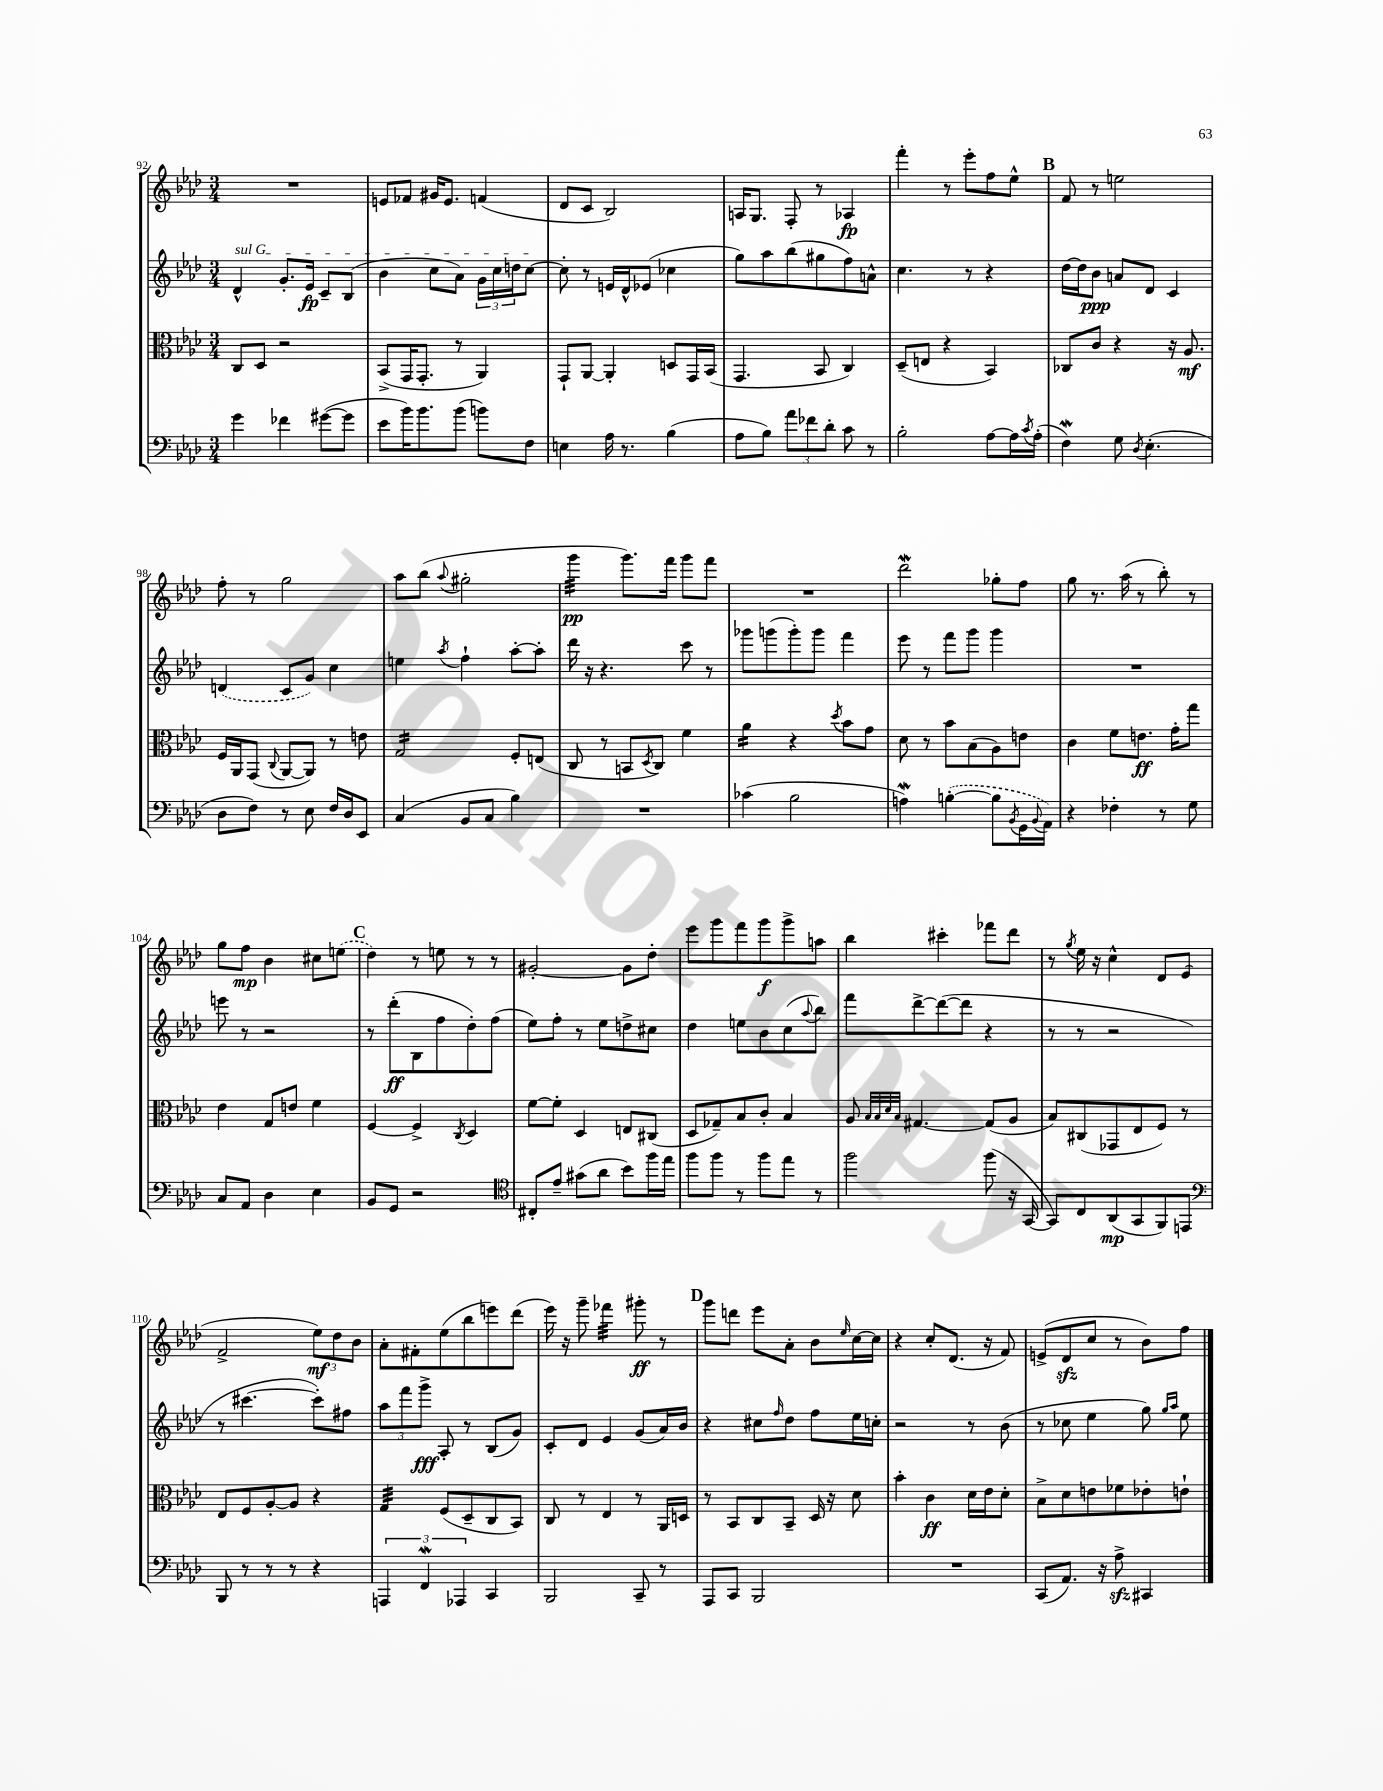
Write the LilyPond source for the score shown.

<<
\new StaffGroup <<
\new Staff = "s0" {
    \clef treble \key aes \major \numericTimeSignature \time 3/4
    R2. |
    e'8 fes'8 gis'16 e'8. f'4( |
    des'8 c'8 bes2) |
    a16 g8. f8-. r8 aes4\fp |
    f'''4-. r8 ees'''8-. f''8 ees''8-^ |
    \mark \markup { \bold "B" } f'8 r8 e''2 |
    f''8-. r8 g''2 |
    aes''8 bes''8( \appoggiatura { aes''8 } gis''2-. |
    g'''4:32\pp g'''8.) f'''16 g'''8 f'''8 |
    R2. |
    des'''2\mordent ges''8-. f''8 |
    g''8 r8. aes''16( r8 bes''8-.) r8 |
    g''8 f''8\mp bes'4 cis''8 \once \slurDashed e''8( |
    \mark \markup { \bold "C" } des''4) r8 e''8 r8 r8 |
    gis'2~-. gis'8 des''8-. |
    ees'''8 g'''8 f'''8 g'''8\f g'''8-> a''8 |
    bes''4 cis'''4-. fes'''8 des'''8 |
    r8 \acciaccatura { g''8 } ees''16 r16 c''4-^ des'8 ees'8( |
    f'2-> \tuplet 3/2 { ees''8\mf) des''8 bes'8 } |
    aes'8-. fis'8-. ees''8( bes''8 e'''8) des'''8( |
    ees'''16) r16 g'''8-- fes'''4:32 gis'''8-.\ff r8 |
    \mark \markup { \bold "D" } g'''8 d'''8 ees'''8 aes'8-. bes'8 \grace { ees''16 } c''16~ c''16 |
    r4 c''8-. des'8.( r16 f'8) |
    e'8->( des'8\sfz c''8 r8 bes'8) f''8 \bar "|." |
}
\new Staff = "s1" {
    \clef treble \key aes \major \numericTimeSignature \time 3/4
    \once \override TextSpanner.bound-details.left.text = \markup { \italic "sul G" } des'4-^\startTextSpan g'8.-. ees'16\fp c'8-- bes8( |
    bes'4 c''8 aes'8) \tuplet 3/2 { g'16 c''16 d''16 } c''8~\stopTextSpan |
    c''8-. r8 e'16 des'16-^ ees'8( ces''4 |
    g''8) aes''8 bes''8( gis''8 f''8) a'8-^ |
    c''4. r8 r4 |
    \mark \markup { \bold "B" } des''16~ des''16 bes'8\ppp a'8 des'8 c'4 |
    \once \slurDashed d'4( c'8 g'8) c''4 |
    e''4 \acciaccatura { aes''8 } f''4-! aes''8~-. aes''8-. |
    des'''16 r16 r4. c'''8 r8 |
    ges'''8 g'''8( g'''8-.) g'''8 f'''4 |
    ees'''8 r8 f'''8 g'''8 g'''4 |
    R2. |
    e'''8 r8 r2 |
    \mark \markup { \bold "C" } r8 des'''8-.\ff( bes8 f''8 des''8-.) f''8( |
    ees''8) f''8-. r8 ees''8 d''8-> cis''8 |
    des''4 e''8 bes'8 c''8( \appoggiatura { aes''8 } bes''8) |
    f'''8 des'''8~-> des'''8~( des'''8 r4 |
    r8 r8 r2 |
    r8 cis'''4.~ cis'''8-.) fis''8 |
    \tuplet 3/2 { aes''8 f'''8 g'''8->\fff } aes8-. r8 bes8( g'8) |
    c'8-. des'8 ees'4 g'8( aes'16) bes'16 |
    \mark \markup { \bold "D" } r4 cis''8 \grace { f''16 } des''8 f''8 ees''16 c''16-. |
    r2 r8 bes'8( |
    r8 ces''8 ees''4 g''8) \grace { g''16 aes''16 } ees''8 \bar "|." |
}
\new Staff = "s2" {
    \clef alto \key aes \major \numericTimeSignature \time 3/4
    c8 des8 r2 |
    bes,8->( g,16 g,8.-. r8 aes,4) |
    g,8-! aes,8~ aes,4-. d8 g,16 bes,16( |
    g,4. bes,8 c4) |
    des8--( e8 r4 bes,4) |
    \mark \markup { \bold "B" } ces8 c'8 r4 r16 aes8.\mf |
    f16 aes,16 g,8( \appoggiatura { c8 } aes,8~ aes,8) r8 e'8 |
    g2:16 f8-. e8( |
    c8 r8 b,8 \acciaccatura { des8 } c8) f'4 |
    aes'4:16 r4 \acciaccatura { des''8 } bes'8 g'8 |
    des'8 r8 bes'8 bes8( aes8) e'8 |
    c'4 f'8 e'8.\ff g'16-. g''8 |
    ees'4 g8 e'8 f'4 |
    \mark \markup { \bold "C" } f4~ f4-> \acciaccatura { c8 } des4 |
    f'8~ f'8-. des4 e8 cis8( |
    des8 ges8--) bes8 c'8-. bes4 |
    aes8 \grace { bes32 bes32 des'32 bes32 } gis4.~ gis8( aes8 |
    bes8) cis8( ges,8 ees8 f8) r8 |
    ees8 f8 aes8~-. aes8 r4 |
    g4:32 f8( des8-- c8 bes,8) |
    c8 r8 ees4 r8 aes,16 d16 |
    \mark \markup { \bold "D" } r8 bes,8 c8 bes,8-- des16 r16 des'8 |
    bes'4-. c'4\ff des'16 ees'16 des'8-. |
    bes8-> des'8 e'8 fes'8 ees'8-. e'8-! \bar "|." |
}
\new Staff = "s3" {
    \clef bass \key aes \major \numericTimeSignature \time 3/4
    g'4 fes'4 gis'8~( gis'8 |
    ees'8 bes'16) bes'8. bes'8( b'8) f8 |
    e4 aes16 r8. bes4( |
    aes8 bes8) \tuplet 3/2 { aes'8 fes'8 des'8-. } c'8 r8 |
    bes2-. aes8~ aes16 \acciaccatura { c'8 } aes16-.( |
    \mark \markup { \bold "B" } f4\mordent) g8 \acciaccatura { des8 } ees4.-.( |
    des8 f8) r8 ees8 f16 des16 ees,8 |
    c4( bes,8 c8 bes4) |
    R2. |
    ces'4( bes2 |
    a4\mordent) \once \slurDashed b4~-.( b8 \acciaccatura { bes,8 } g,16 \appoggiatura { bes,8 } aes,16) |
    r4 fes4-. r8 g8 |
    c8 aes,8 des4 ees4 |
    \mark \markup { \bold "C" } bes,8 g,8 r2 |
    \clef tenor cis8-. ees'8-- gis'8( aes'8 bes'8) f''16 ees''16 |
    f''8 f''8 r8 f''8 ees''8 r8 |
    f''2 f''8( r16 g,16~ |
    g,8) c8 aes,8\mp( g,8 f,8) e,8 |
    \clef bass bes,,8 r8 r8 r8 r4 |
    \tuplet 3/2 { a,,4 f,4\mordent aes,,4 } c,4 |
    bes,,2 c,8-- r8 |
    \mark \markup { \bold "D" } aes,,8 c,8 bes,,2 |
    R2. |
    c,8( aes,8.) r16 aes8->\sfz cis,4 \bar "|." |
}
>>
>>
\layout { \context { \Score currentBarNumber = #92 } }
